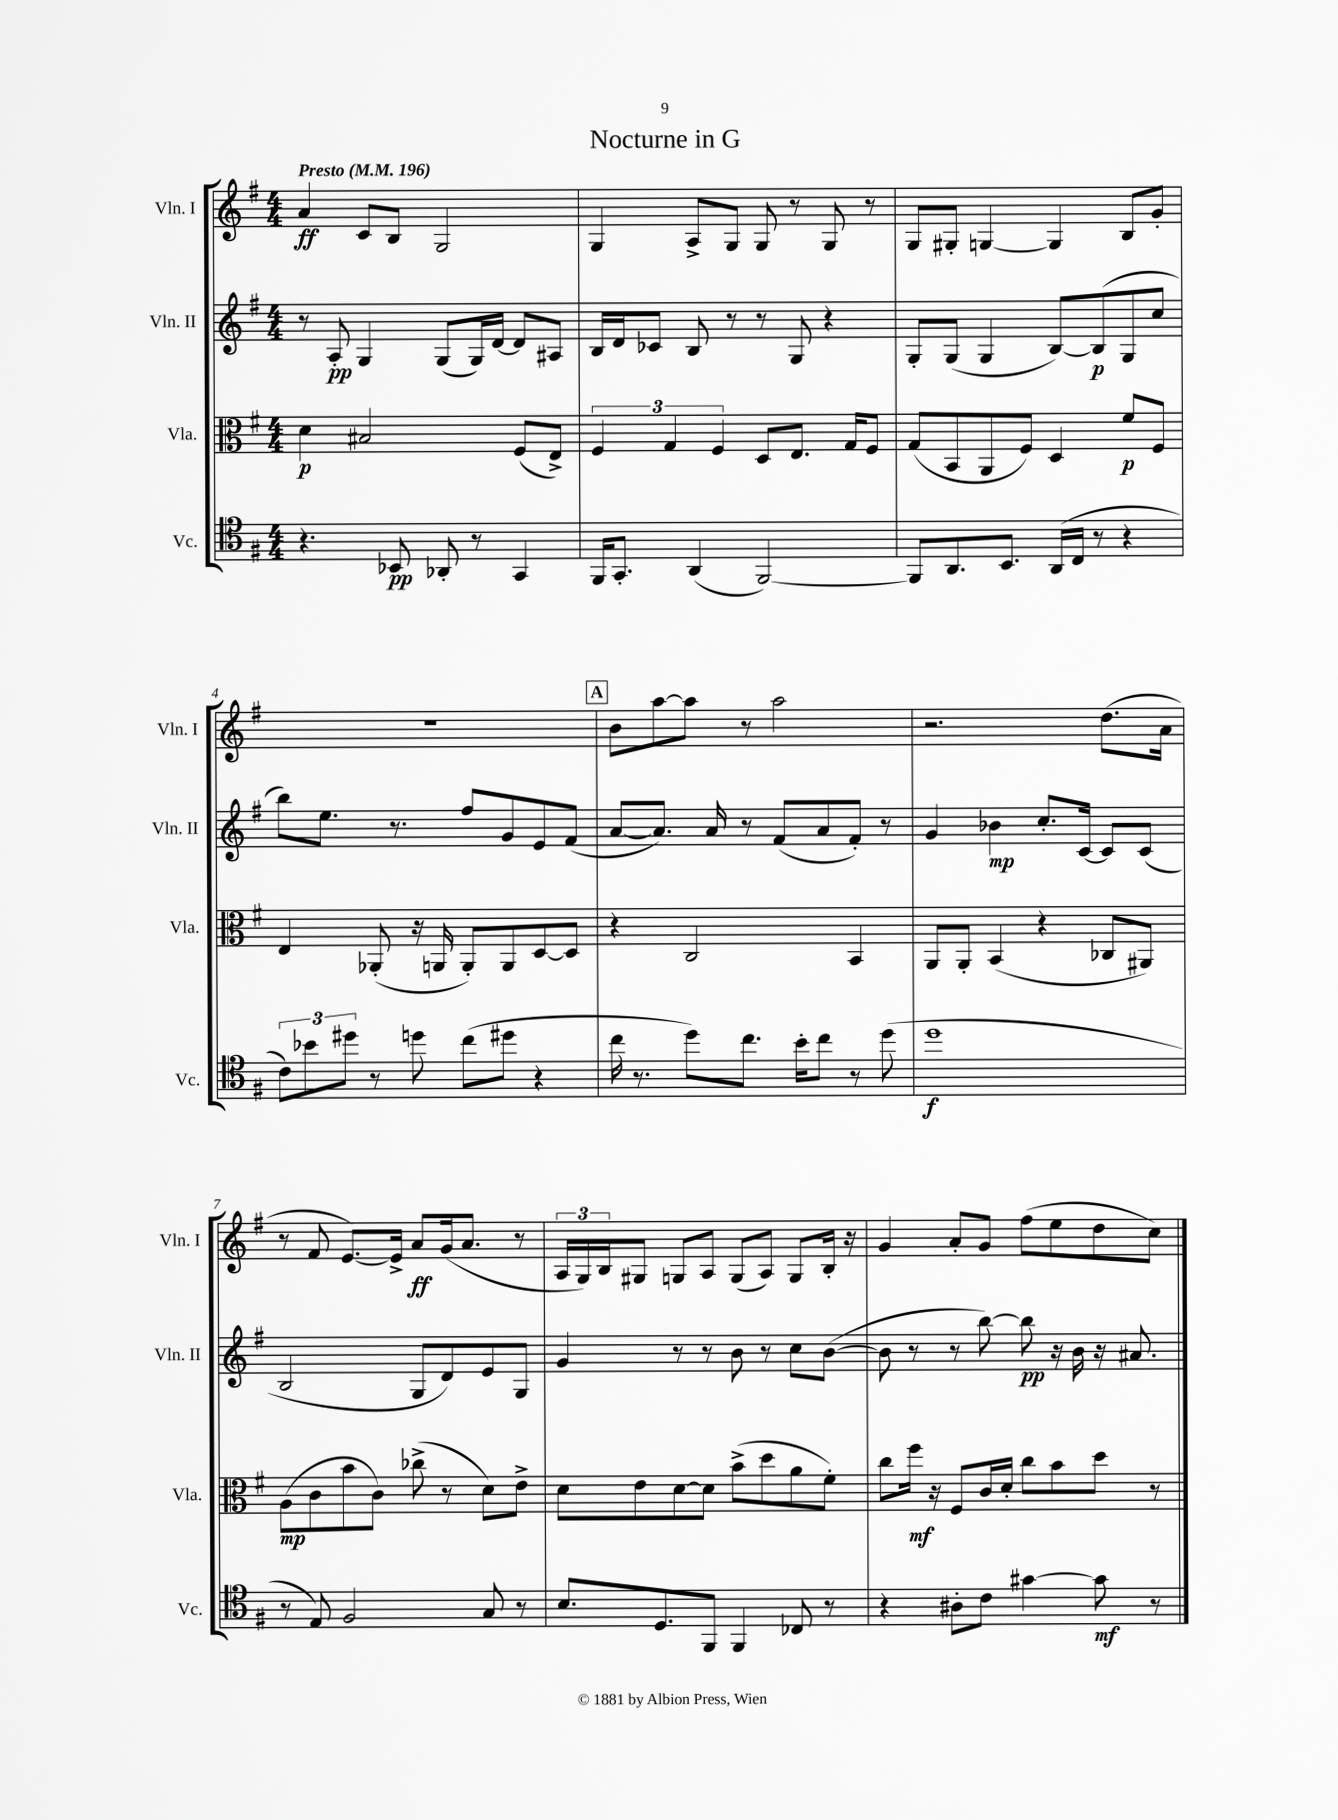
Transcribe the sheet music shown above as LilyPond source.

\header { title = "Nocturne in G" }
<<
\new StaffGroup <<
\new Staff = "s0" \with { instrumentName = "Vln. I" shortInstrumentName = "Vln. I" } {
    \clef treble \key g \major \numericTimeSignature \time 4/4 \tempo "Presto" 4 = 196
    a'4\ff c'8 b8 g2 |
    g4 a8-> g8 g8 r8 g8 r8 |
    g8 gis8-. g4~ g4 b8 g'8-. |
    r1 |
    \mark \markup { \box "A" } b'8 a''8~ a''8 r8 a''2 |
    r2. d''8.( a'16 |
    r8 fis'8 e'8.~) e'16-> a'8\ff g'16( a'8. r8 |
    \tuplet 3/2 { a16 g16) b16 } gis8 g8 a8 g8( a8) g8 b16-. r16 |
    g'4 a'8-. g'8 fis''8( e''8 d''8 c''8) \bar "|." |
}
\new Staff = "s1" \with { instrumentName = "Vln. II" shortInstrumentName = "Vln. II" } {
    \clef treble \key g \major \numericTimeSignature \time 4/4
    r8 a8-.\pp g4 g8( g16) d'16~ d'8 ais8 |
    b16 d'16 ces'8 b8 r8 r8 g8 r4 |
    g8-. g8( g4 b8~) b8\p( g8 c''8 |
    b''8) e''8. r8. fis''8 g'8 e'8 fis'8( |
    \mark \markup { \box "A" } a'8~ a'8.) a'16 r8 fis'8( a'8 fis'8-.) r8 |
    g'4 bes'4\mp c''8.-. c'16~ c'8 c'8( |
    b2 g8 d'8) e'8 g8 |
    g'4 r8 r8 b'8 r8 c''8 b'8~( |
    b'8 r8 r8 b''8~) b''8\pp r16 b'16 r16 ais'8. \bar "|." |
}
\new Staff = "s2" \with { instrumentName = "Vla." shortInstrumentName = "Vla." } {
    \clef alto \key g \major \numericTimeSignature \time 4/4
    d'4\p bis2 fis8( e8->) |
    \tuplet 3/2 { fis4 g4 fis4 } d8 e8. g16 fis8 |
    g8( b,8 a,8 fis8) d4 fis'8\p fis8 |
    e4 aes,8-.( r16 a,16 a,8-.) a,8 d8~ d8 |
    \mark \markup { \box "A" } r4 c2 b,4 |
    a,8 a,8-. b,4( r4 ces8 ais,8) |
    a8\mp( c'8 b'8 c'8) ces''8->( r8 d'8) e'8-> |
    d'8 e'8 d'8~ d'8 b'8->( d''8 a'8 fis'8-.) |
    c''8 fis''16\mf r16 fis8 c'16 d'16-. c''8 b'8 d''8 r8 \bar "|." |
}
\new Staff = "s3" \with { instrumentName = "Vc." shortInstrumentName = "Vc." } {
    \clef tenor \key g \major \numericTimeSignature \time 4/4
    r4. bes,8\pp aes,8-. r8 g,4 |
    fis,16 g,8.-. a,4( fis,2~) |
    fis,8 a,8. b,8. a,16( c16 r8 r4 |
    \tuplet 3/2 { c'8) bes'8 dis''8 } r8 d''8 c''8( dis''8 r4 |
    \mark \markup { \box "A" } c''16 r8. d''8) c''8. b'16-. c''8 r8 d''8( |
    d''1\f |
    r8 e8) fis2 g8 r8 |
    b8. d8. fis,8 fis,4 ces8 r8 |
    r4 ais8-. c'8 gis'4~ gis'8\mf r8 \bar "|." |
}
>>
>>
